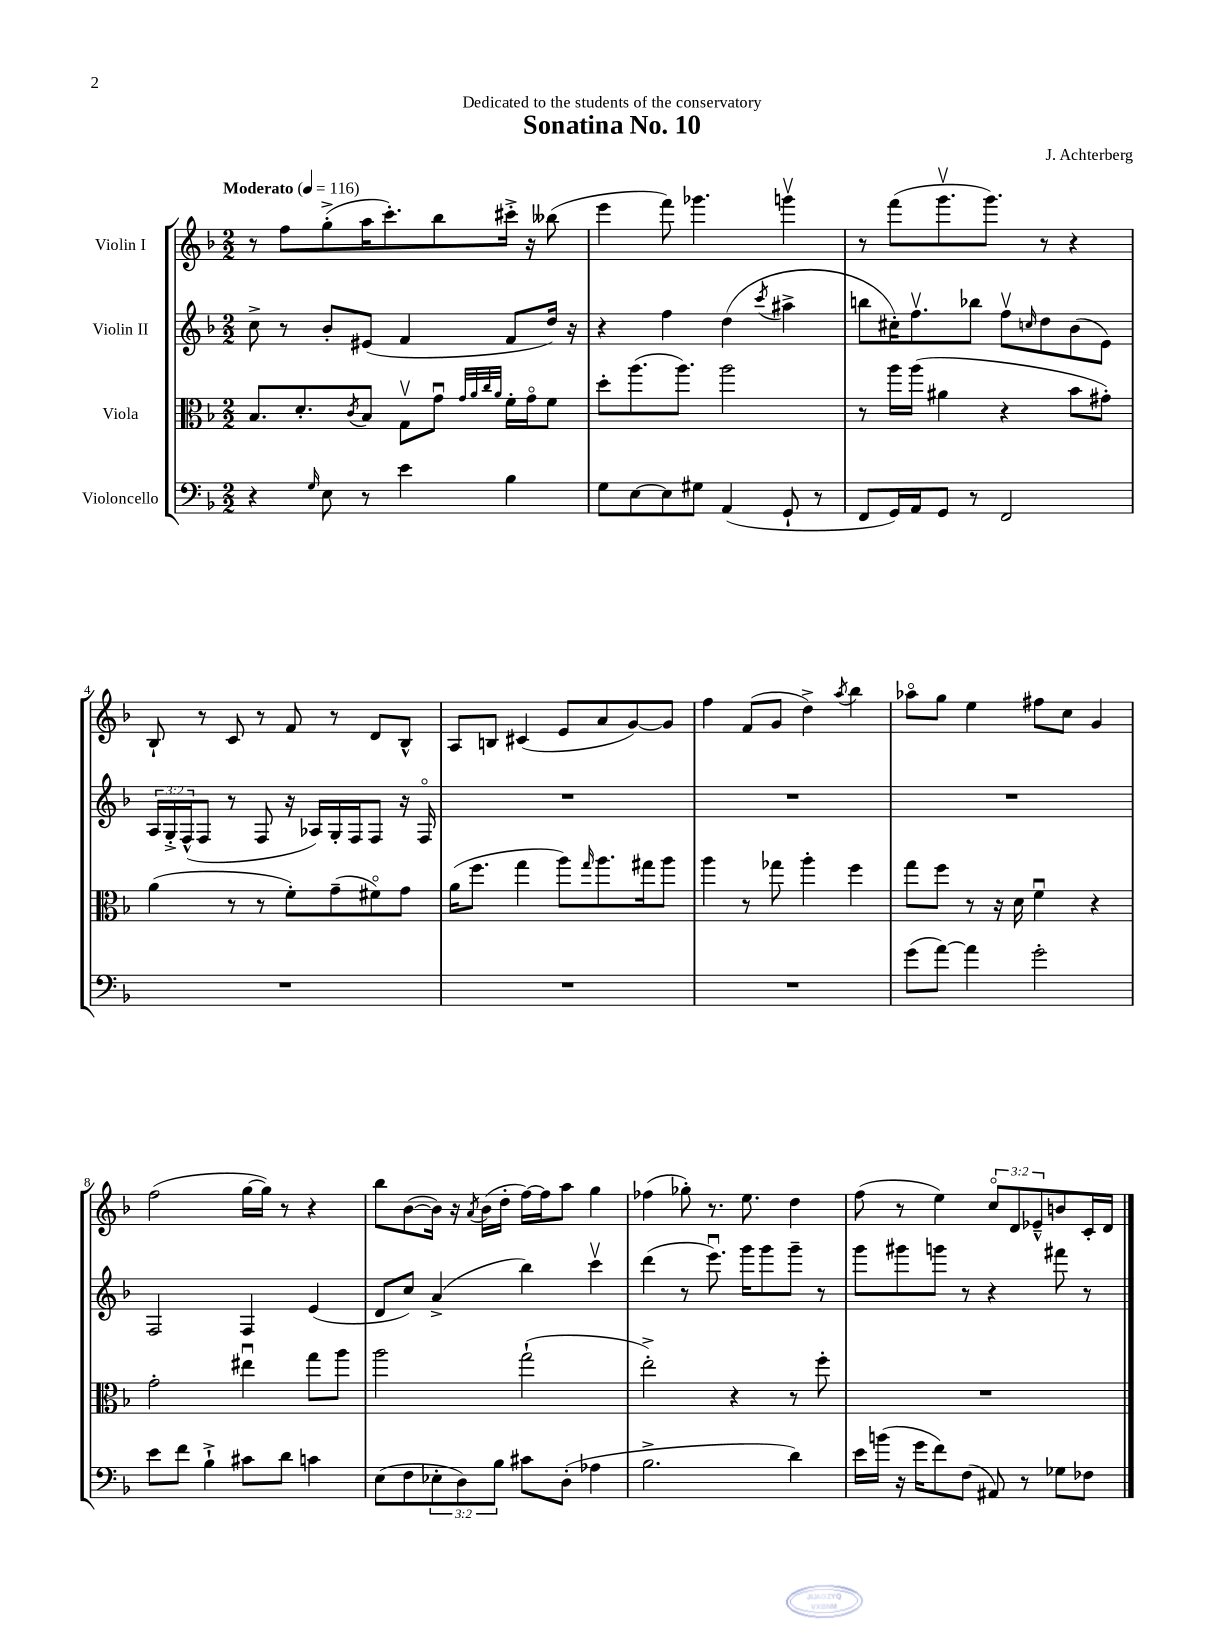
\header { title = "Sonatina No. 10" composer = "J. Achterberg" dedication = "Dedicated to the students of the conservatory" }
<<
\new StaffGroup <<
\new Staff = "s0" \with { instrumentName = "Violin I" } {
    \clef treble \key f \major \numericTimeSignature \time 2/2 \override Staff.TupletNumber.text = #tuplet-number::calc-fraction-text \tempo "Moderato" 4 = 116
    r8 f''8 g''8-.->( a''16 c'''8.-.) bes''8 cis'''16-.-> r16 beses''8( |
    e'''4 f'''8) ges'''4. g'''4\upbow |
    r8 f'''8( g'''8.\upbow g'''8.) r8 r4 |
    bes8-! r8 c'8 r8 f'8 r8 d'8 bes8-^ |
    a8 b8 cis'4( e'8 a'8 g'8~) g'8 |
    f''4 f'8( g'8 d''4->) \acciaccatura { a''8 } bes''4 |
    aes''8\flageolet g''8 e''4 fis''8 c''8 g'4 |
    f''2( g''16~ g''16) r8 r4 |
    bes''8 bes'8~( bes'16) r16 \acciaccatura { a'8 } bes'16( d''16-. f''16~) f''16 a''8 g''4 |
    fes''4( ges''8-.) r8. e''8. d''4 |
    f''8( r8 e''4) \tuplet 3/2 { c''8\flageolet d'8 ees'8---^ } b'8 c'16-. d'16 \bar "|." |
}
\new Staff = "s1" \with { instrumentName = "Violin II" } {
    \clef treble \key f \major \numericTimeSignature \time 2/2 \override Staff.TupletNumber.text = #tuplet-number::calc-fraction-text
    c''8-> r8 bes'8-. eis'8( f'4 f'8 d''16) r16 |
    r4 f''4 d''4( \acciaccatura { c'''8 } ais''4-> |
    b''8 cis''16-.) f''8.\upbow bes''8 f''8\upbow \grace { c''16 } d''8 bes'8( e'8) |
    \tuplet 3/2 { a16 g16-.-> f16-^( } f8 r8 f8 r16 aes16) g16-. f16 f8 r16 f16\flageolet |
    R1 |
    R1 |
    R1 |
    f2 f4 e'4( |
    d'8 c''8) a'4->( bes''4) c'''4\upbow |
    d'''4( r8 e'''8.\downbow) g'''16 g'''8 g'''8-- r8 |
    g'''8 gis'''8 g'''8 r8 r4 fis'''8 r8 \bar "|." |
}
\new Staff = "s2" \with { instrumentName = "Viola" } {
    \clef alto \key f \major \numericTimeSignature \time 2/2
    bes8. d'8.-. \acciaccatura { c'8 } bes8 g8\upbow g'8\downbow \grace { g'32 a'32 c''32 a'32 } f'16-. g'16\flageolet f'8 |
    d''8-. a''8.( a''8.) a''2 |
    r8 a''16 a''16( ais'4 r4 bes'8 gis'8-.) |
    a'4( r8 r8 f'8-.) g'8--( fis'8\flageolet) g'8 |
    a'16( f''8. g''4 a''8) \grace { g''16 } a''8. gis''16 a''8 |
    a''4 r8 ges''8 a''4-. f''4 |
    g''8 f''8 r8 r16 d'16 f'4\downbow r4 |
    g'2-. eis''4\downbow g''8 a''8 |
    a''2 g''2-!( |
    e''2-.->) r4 r8 f''8-. |
    R1 \bar "|." |
}
\new Staff = "s3" \with { instrumentName = "Violoncello" } {
    \clef bass \key f \major \numericTimeSignature \time 2/2 \override Staff.TupletNumber.text = #tuplet-number::calc-fraction-text
    r4 \grace { g16 } e8 r8 e'4 bes4 |
    g8 e8~ e8 gis8 a,4( g,8-! r8 |
    f,8 g,16) a,16 g,8 r8 f,2 |
    R1 |
    R1 |
    R1 |
    g'8( a'8~) a'4 g'2-. |
    e'8 f'8 bes4-!-> cis'8 d'8 c'4 |
    e8( f8 \tuplet 3/2 { ees8-. d8) bes8 } cis'8 d8-.( aes4 |
    bes2.-> d'4) |
    e'16 b'16( r16 g'16 f'8) f8( ais,8) r8 ges8 fes8 \bar "|." |
}
>>
>>
